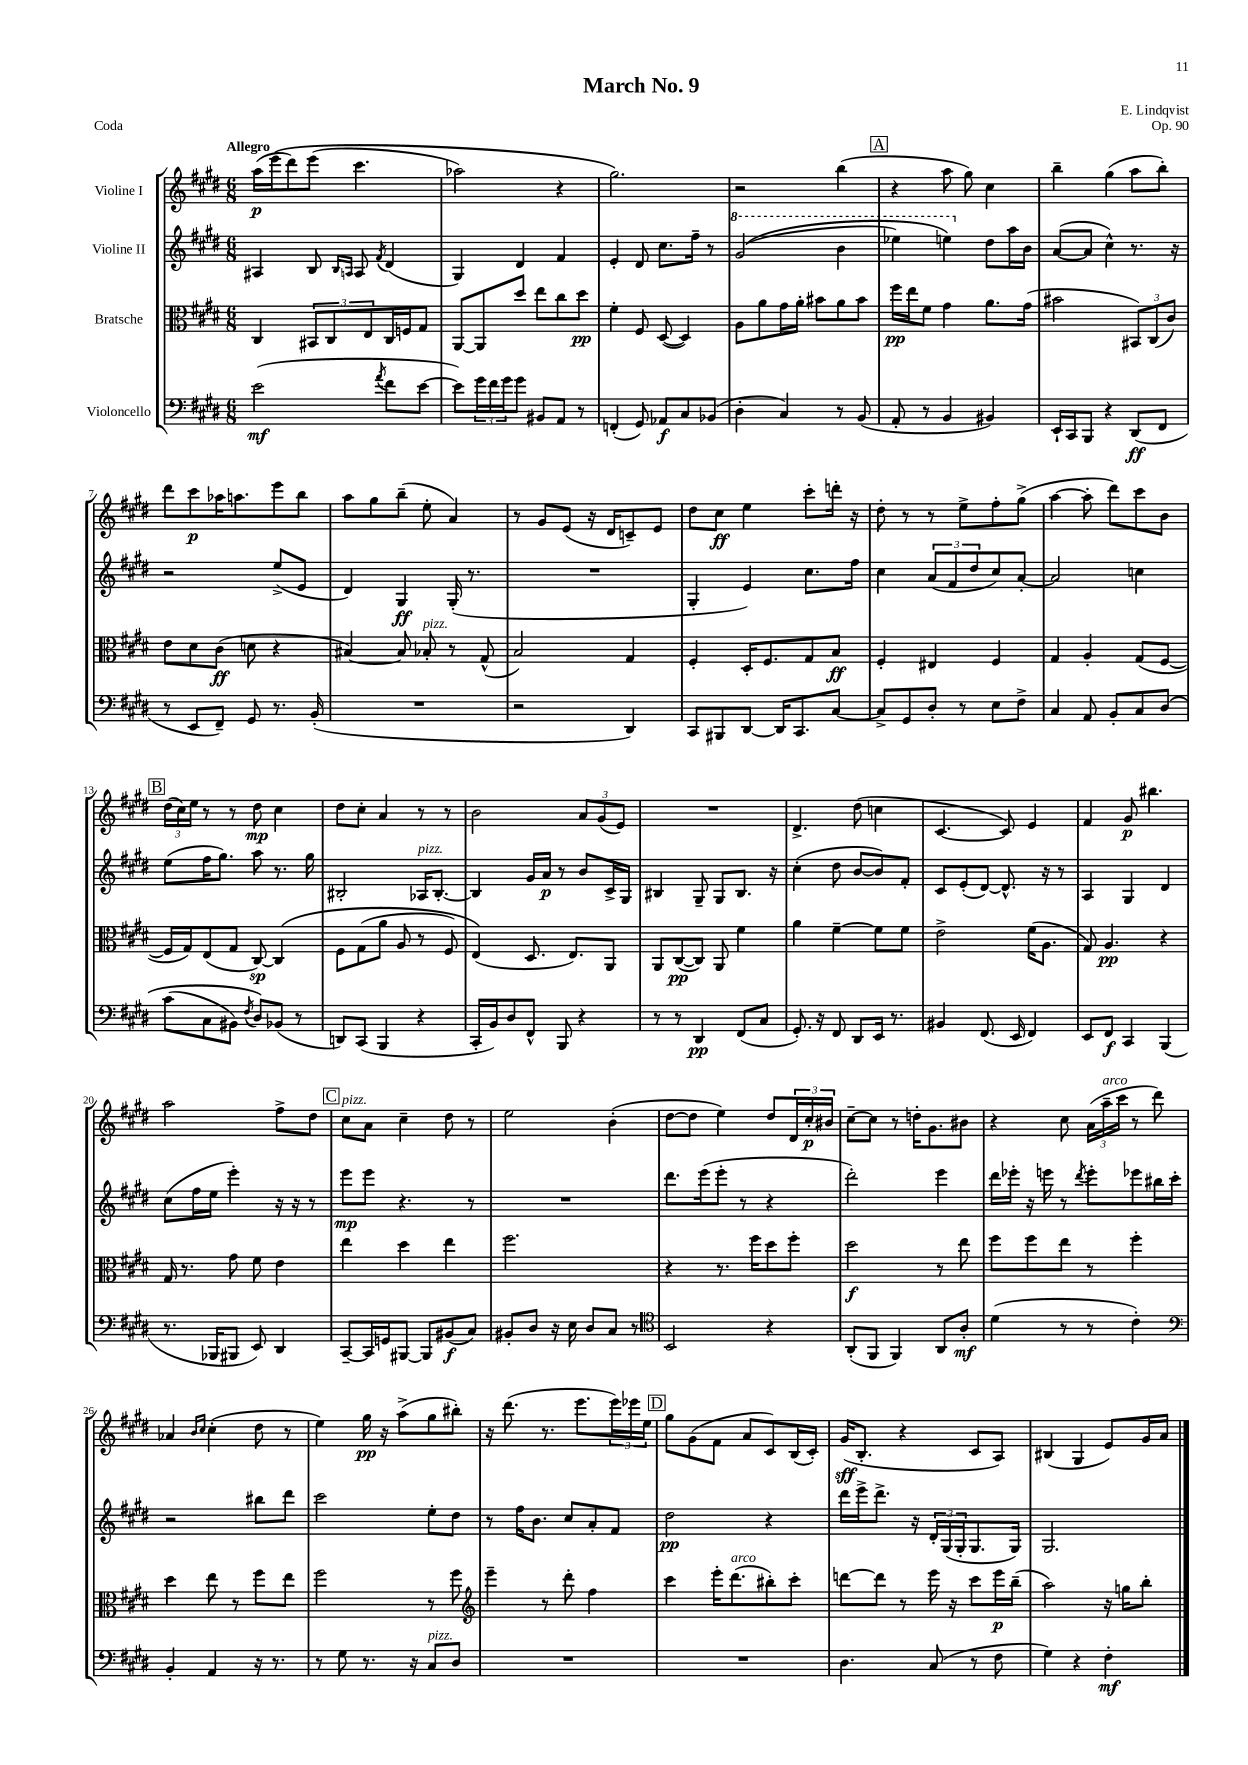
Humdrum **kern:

**kern	**kern	**kern	**kern
*staff4	*staff3	*staff2	*staff1
*clefF4	*clefC3	*clefG2	*clefG2
*k[f#c#g#d#]	*k[f#c#g#d#]	*k[f#c#g#d#]	*k[f#c#g#d#]
*M6/8	*M6/8	*M6/8	*M6/8
(2e\	4C#/	4A#/	(16aa\LL
.	.	.	&(16eee\J
.	.	.	8ddd#\)
.	12BB#/L	8B/	(8eee\J
.	12C#/	.	.
.	.	16qqB/LL	.
.	.	16qqA/JJ	.
.	.	8A/	4.ccc#\
.	12E/	.	.
8qa/	.	8qf#/	.
8f#\L	16C#/L	(4d#/	.
.	16F/J	.	.
[8e\J	8G#/J	.	.
=	=	=	=
8e\]L)	[8AA/L	4G#/)	2aa-\)
24g#\L	8AA/]	.	.
24f#\	.	.	.
24g#\J	.	.	.
8g#\J	8dd#/J	4d#/	.
8BB#/L	8ee\L	.	.
8AA/J	8cc#\	4f#/	4r
8r	8dd#\J	.	.
=	=	=	=
(4FF'/	4f#'\	4e'/	2.gg#\&)
8GG#/)	8F#/	8d#/	.
8AA-/L	([8D#/	8.cc#\L	.
8C#/	4D#/])	.	.
.	.	16ff#~\Jk	.
(8BB-/J	.	8r	.
=	=	=	=
4D#'\	8A\L	&((2gg#/	2r
.	8a\	.	.
4C#/)	16g#\L	.	.
.	16a'\JJ	.	.
.	8b#\L	.	.
8r	8a\	4bb\	(4bb\
(8BB/	8b#\J	.	.
=	=	=	=
8AA'/	16ff#\LL	4eee-\)	4r
.	16ee\J	.	.
8r	8f#\J	.	.
4BB/	4g#\	4eee\&)	8aa\
.	.	.	8gg#\)
4BB#/)	8.a\L	8dd#\L	4cc#\
.	.	16aa\L	.
.	(16g#\Jk	16b\JJ	.
=	=	=	=
16EE`/LL	2b#\	([8a/L	4bb~\
16CC#/J	.	.	.
8BBB/J	.	8a/]J	.
4r	.	4cc#^^\)	(4gg#\
(8DD#/L	12BB#/L)	8.r	8aa\L
.	(12C#/	.	.
8FF#/J	.	.	8bb'\J)
.	12c#/J)	.	.
.	.	16r	.
=	=	=	=
8r	8e\L	2r	8ddd#\L
8EE/L	8d#\	.	8ccc#\
8FF#~/J)	(8c#\J	.	16aa-\K
.	.	.	8.aa\
8GG#/	8d\	.	.
8.r	4r	(8ee^/L	8eee\
.	.	8e/J	8bb\J
(16BB'/	.	.	.
=	=	=	=
2.r	[4B#/)	4d#/)	8aa\L
.	.	.	8gg#\
.	8B#/]	4G#/	(8bb~\J
.	8B-'/	.	8ee'\
.	8r	(16G#'/	4a/)
.	.	8.r	.
.	(8G#^^/	.	.
=	=	=	=
2r	2B/)	2.r	8r
.	.	.	8g#/L
.	.	.	(8e/J
.	.	.	16r
.	.	.	16d#/LK
4DD#/)	4G#/	.	8c~/)
.	.	.	8e/J
=	=	=	=
8CC#/L	4F#'/	4G#'/	8dd#\L
8BBB#/	.	.	8cc#\J
[8DD#/J	16D#'/LK	4e/)	4ee\
.	8.F#/	.	.
16DD#/]LK	.	.	.
8.CC#/	.	.	.
.	8G#/	8.cc#\L	8ccc#'\L
[8C#/J	8B/J	.	16ddd'\Jk
.	.	16ff#\Jk	16r
=	=	=	=
8C#^/]L	4F#'/	4cc#\	8dd#'\
8GG#/	.	.	8r
8D#'/J	4E#/	(12a/L	8r
.	.	12f#/	.
8r	.	.	8ee^\L
.	.	12dd#/	.
8E\L	4F#/	8cc#/)	8ff#'\
8F#^\J	.	[8a'/J	(8gg#^\J
=	=	=	=
4C#/	4G#/	2a/]	[4aa\
8AA/	4A'/	.	8aa'\]
8BB'/L	.	.	8ddd#\L)
8C#/	(8G#/L	4cc\	8ccc#\
&(8D#/J	[8F#/J	.	8b\J
=	=	=	=
(8c#\L	16F#/]LL	(8ee\L	(24dd#\LL
.	.	.	24cc#\)
.	16G#/J)	.	.
.	.	.	24ee\JJ
8C#\	(8E/	16ff#\K	8r
.	.	8.gg#\J)	.
8BB#\J)	8G#/J	.	8r
8qF#/	.	.	.
8D#/L&)	[8C#/)	8aa\	8dd#\
(8BB-/J	&(4C#/]	8.r	4cc#\
8r	.	.	.
.	.	16gg#\	.
=	=	=	=
8DD/L)	8F#\L	2B#'/	8dd#\L
(8CC#/J	(8G#\	.	8cc#'\J
4BBB/	8a\J	.	4a/
.	8A/	.	.
4r	8r	16A-/LK	8r
.	.	[8.B#'/J	.
.	8F#/)	.	8r
=	=	=	=
16CC#'/LL	(4E/&)	4B#/]	2b\
16BB/J)	.	.	.
8D#/	.	.	.
8FF#^^/J	8.D#/	16g#/LL	.
.	.	16a/JJ	.
8BBB/	.	8r	.
.	8.E/L)	.	.
4r	.	8b/L	12a/L
.	.	.	(12g#/
.	8AA/J	16c#^/L	.
.	.	.	12e/J)
.	.	16G#/JJ	.
=	=	=	=
8r	8AA/L	4B#/	2.r
8r	([8C#/	.	.
4DD#/	8C#/]J)	8G#~/	.
.	8AA/	8G#/L	.
(8FF#/L	4f#\	8.B#/J	.
8C#/J	.	.	.
.	.	16r	.
=	=	=	=
8.GG#'/)	4a\	(4cc#'\	4.d#^/
16r	.	.	.
8FF#/	[4f#~\	8dd#\	.
8DD#/L	.	[8b/L	(8dd#\
16EE/Jk	8f#\]L	8b/])	4cc\
8.r	.	.	.
.	8f#\J	8f#'/J	.
=	=	=	=
4BB#/	2e^\	8c#/L	[4.c#/
.	.	(8e'/	.
(8.FF#/	.	[8d#/J)	.
.	.	8.d#^^/]	8c#/])
16EE/	.	.	.
4FF#/)	(16f#\LK	.	4e/
.	8.A\J	16r	.
.	.	8r	.
=	=	=	=
8EE/L	8G#/)	4A/	4f#/
8FF#/J	4.A/	.	.
4CC#/	.	4G#/	8g#/
.	.	.	4.bb#\
(4BBB/	4r	4d#/	.
=	=	=	=
8.r	16G#/	(8cc#\L	2aa\
.	8.r	.	.
.	.	16ff#\L	.
16BBB-/LK	.	16ee\JJ	.
8BBB#/J	8g#\	4eee'\)	.
8EE/)	8f#\	.	.
4DD#/	4e\	16r	8ff#^\L
.	.	16r	.
.	.	8r	8dd#\J
=	=	=	=
[8CC#~/L	4ee\	8eee\L	8cc#\L
16CC#/]L	.	8eee\J	8a\J
16GG/J	.	.	.
[8BBB#/J	4dd#\	4.r	4cc#~\
8BBB#/]L	.	.	.
(8BB#/	4ee\	.	8dd#\
8C#/J)	.	8r	8r
=	=	=	=
8BB#'/L	2.ff#\	2.r	2ee\
8D#/J	.	.	.
16r	.	.	.
16E\	.	.	.
8D#/L	.	.	.
8C#/J	.	.	(4b'\
8r	.	.	.
=	=	=	=
*clefC4	*	*	*
2BB/	4r	8.ddd#\L	[8dd#\L
.	.	.	8dd#\]J
.	.	(16eee\k	.
.	8.r	8eee'\J	4ee\)
.	.	8r	.
.	16ff#\LK	.	.
4r	8dd#\	4r	8dd#/L
.	8ff#'\J	.	24d#/L
.	.	.	24cc#'/
.	.	.	24b#/JJ
=	=	=	=
(8AA'/L	2dd#\	2ddd#'\)	[8cc#~\L
8FF#/J	.	.	8cc#\]J
4FF#/)	.	.	8r
.	.	.	16dd'\LK
.	.	.	8.g#\
8AA/L	8r	4eee\	.
8A'/J	8ee\	.	8b#\J
=	=	=	=
(4d#\	8ff#\L	16ddd#\LL	4r
.	.	16eee-'\JJ	.
.	8ff#\	16r	.
.	.	16eee\	.
8r	8ee\J	8r	8cc#\
.	.	8qddd#/	.
8r	8r	8eee'\L	(24a\LL
.	.	.	24aa~\
.	.	.	24ccc#\JJ
4c#'\)	4ff#'\	8eee-\	8r
.	.	16bb#\L	8ddd#\)
.	.	16ccc#'\JJ	.
=	=	=	=
*clefF4	*	*	*
4BB'/	4dd#\	2r	4a-/
.	.	.	16qqb/LL
.	.	.	16qqcc#/JJ
4AA/	8ee\	.	(4cc#'\
.	8r	.	.
16r	8ff#\L	8bb#\L	8dd#\
8.r	.	.	.
.	8ee\J	8ddd#\J	8r
=	=	=	=
8r	2ff#\	2ccc#\	4ee\)
8G#\	.	.	.
8.r	.	.	16gg#\
.	.	.	16r
.	.	.	(8aa^\L
16r	.	.	.
8C#/L	8r	8ee'\L	8gg#\
8D#/J	8ff#\	8dd#\J	8bb#'\J)
=	=	=	=
*	*clefG2	*	*
2.r	4eee~\	8r	16r
.	.	.	(8.ddd#\
.	.	16ff#\LK	.
.	.	8.b\J	.
.	8r	.	8.r
.	8ddd#'\	8cc#/L	.
.	.	.	8.eee\L
.	4ff#\	8a'/	.
.	.	8f#/J	24eee\L)
.	.	.	24eee-\
.	.	.	24ee\JJ
=	=	=	=
2.r	4ccc#\	2dd#\	8gg#\L
.	.	.	(8g#\
.	16eee'\LK	.	8f#\J
.	(8.ddd#\	.	.
.	.	.	8a/L
.	8bb#'\)	4r	8c#/)
.	8ccc#'\J	.	(16B/L
.	.	.	16c#'/JJ)
=	=	=	=
4.D#\	[8ddd\L	16ddd#\LL	(16g#/LK
.	.	16eee^\J	8.B'/J
.	8ddd\]J	8.ddd#^\J	.
.	8r	.	4r
.	.	16r	.
(8C#/	16eee\	24d#'/LL	.
.	.	(24G#/	.
.	16r	.	.
.	.	24G#'/J	.
8r	8ccc#\L	8.G#/	8c#/L
8F#\	16eee\L	.	8A/J)
.	(16bb~\JJ	16G#/Jk)	.
=	=	=	=
4G#\)	2aa\)	2.G#/	(4B#/
4r	.	.	4G#/
4F#'\	16r	.	8e/L)
.	16gg\LK	.	.
.	8bb'\J	.	16g#/L
.	.	.	16a/JJ
==	==	==	==
*-	*-	*-	*-
